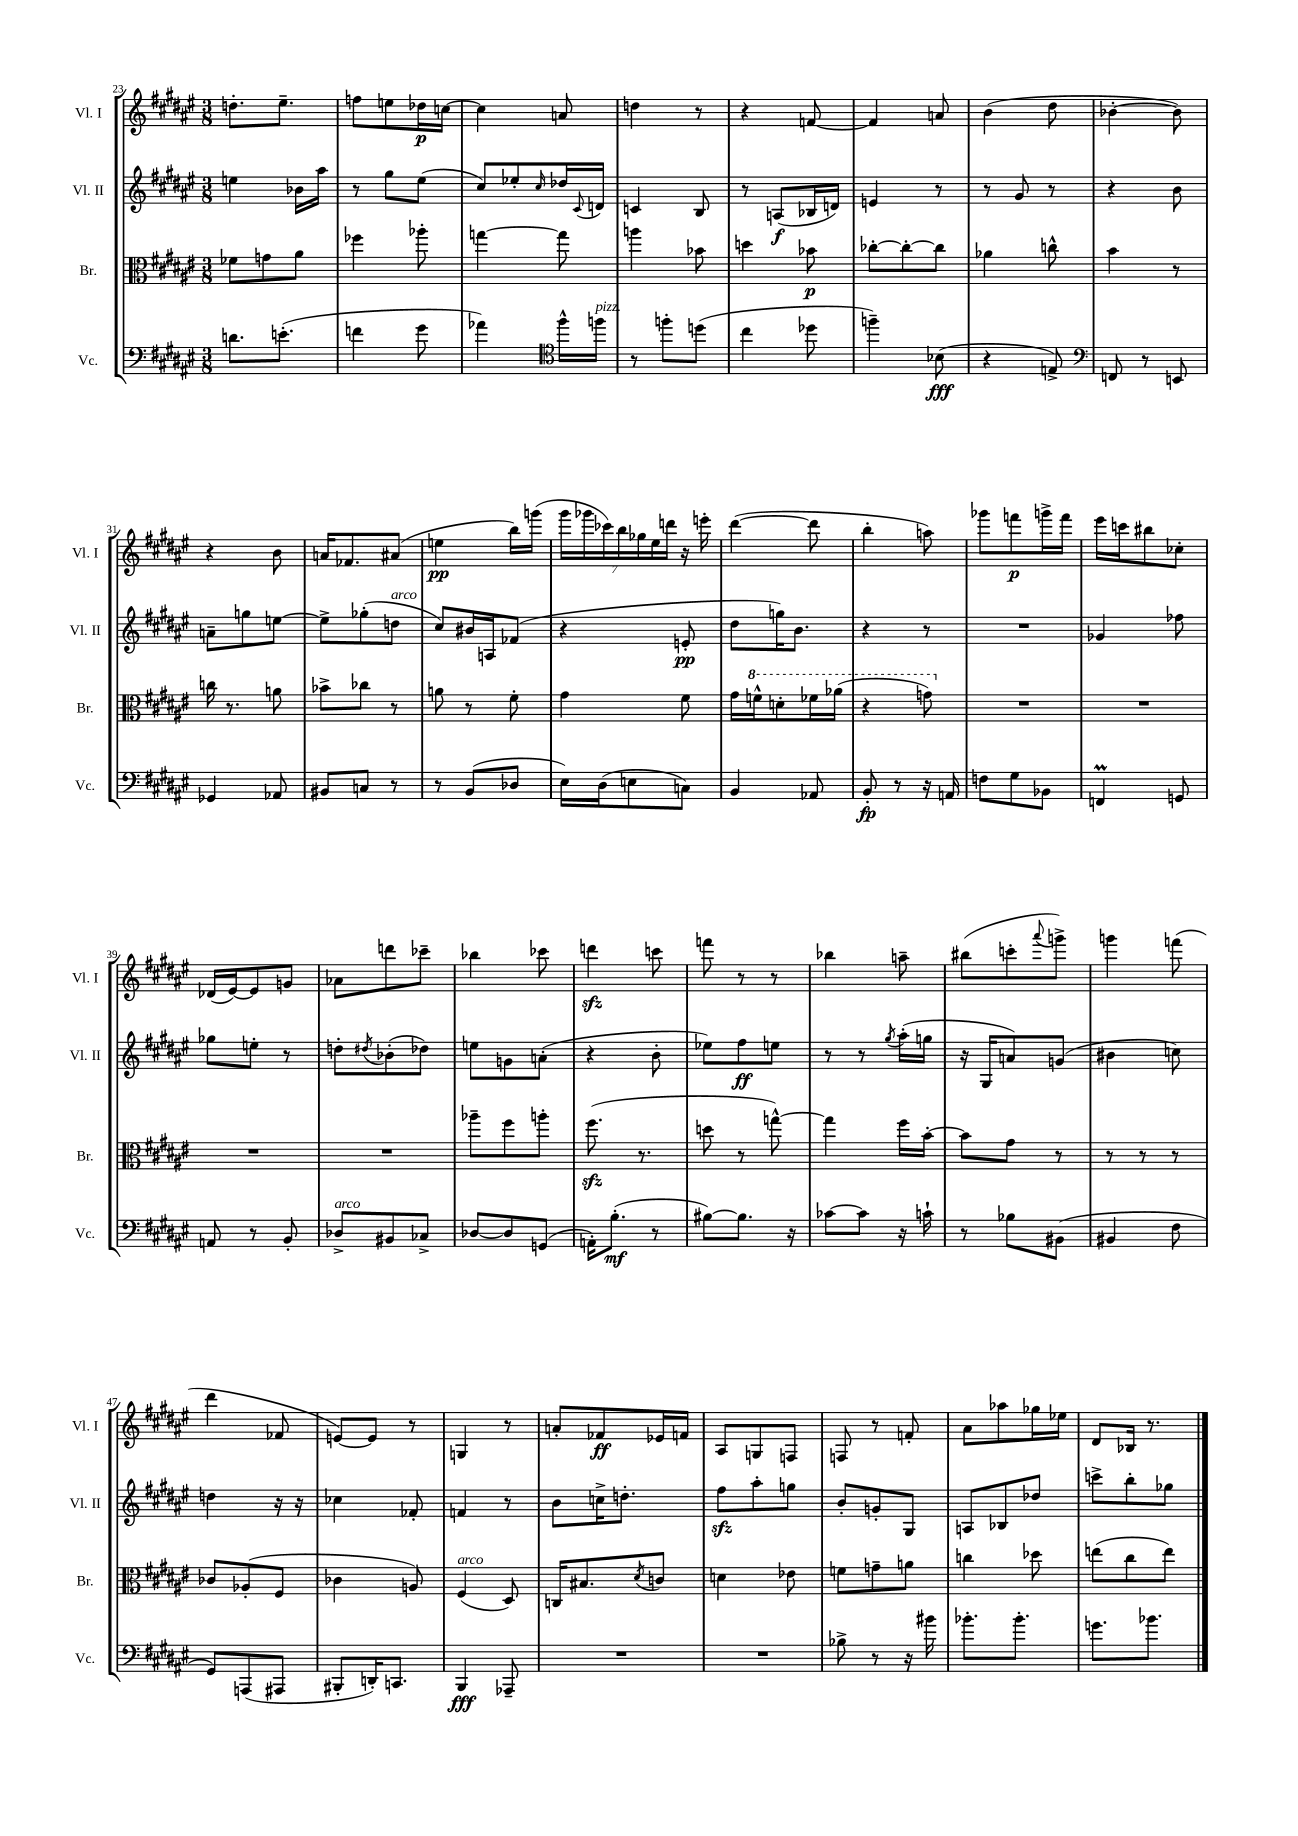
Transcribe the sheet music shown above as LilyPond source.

<<
\new StaffGroup <<
\new Staff = "s0" \with { instrumentName = "Vl. I" shortInstrumentName = "Vl. I" } {
    \clef treble \key fis \major \numericTimeSignature \time 3/8
    d''8.-. eis''8.-- |
    f''8 e''8 des''16\p c''16~ |
    c''4 a'8 |
    d''4 r8 |
    r4 f'8~ |
    f'4 a'8 |
    b'4( dis''8 |
    bes'4~-. bes'8) |
    r4 b'8 |
    a'16 fes'8. ais'8( |
    e''4\pp b''16) g'''16( |
    \tuplet 7/4 { gis'''16 ges'''16 ces'''16) b''16 ges''16 eis''16 d'''16 } r16 e'''16-. |
    dis'''4~( dis'''8 |
    b''4-. a''8) |
    ges'''8 f'''8\p g'''16-> f'''16 |
    eis'''16 c'''16 bis''8 ces''8-. |
    des'16( eis'16~) eis'8 g'8 |
    aes'8 d'''8 ces'''8-- |
    bes''4 ces'''8 |
    d'''4\sfz c'''8 |
    f'''8 r8 r8 |
    bes''4 a''8-- |
    bis''8( c'''8-. \appoggiatura { ais'''8 } g'''8->) |
    g'''4 f'''8( |
    dis'''4 fes'8 |
    e'8~) e'8 r8 |
    g4 r8 |
    a'8-. fes'8\ff ees'16 f'16 |
    ais8 g8 f8 |
    f8 r8 f'8-. |
    ais'8 aes''8 ges''16 ees''16 |
    dis'8 bes16 r8. \bar "|." |
}
\new Staff = "s1" \with { instrumentName = "Vl. II" shortInstrumentName = "Vl. II" } {
    \clef treble \key fis \major \numericTimeSignature \time 3/8
    e''4 bes'16 ais''16 |
    r8 gis''8 eis''8( |
    cis''8) ees''8-. \grace { cis''16 } des''16 \appoggiatura { cis'8 } d'16 |
    c'4 b8 |
    r8 a8\f( bes16 d'16) |
    e'4 r8 |
    r8 gis'8 r8 |
    r4 b'8 |
    a'8-- g''8 e''8~ |
    e''8-> ges''8-.( d''8^\markup { \italic "arco" } |
    cis''8) bis'16 a16 fes'8( |
    r4 e'8-.\pp |
    dis''8 g''16) b'8. |
    r4 r8 |
    R4. |
    ges'4 fes''8 |
    ges''8 e''8-. r8 |
    d''8-. \acciaccatura { dis''8 } bes'8-.( des''8) |
    e''8 g'8 a'8-.( |
    r4 b'8-. |
    ees''8) fis''8\ff e''8 |
    r8 r8 \acciaccatura { gis''8 } ais''16-.( g''16 |
    r16 gis16 a'8) g'8( |
    bis'4 c''8) |
    d''4 r16 r16 |
    ces''4 fes'8-. |
    f'4 r8 |
    b'8 c''16-> d''8.-. |
    fis''8\sfz ais''8-. g''8 |
    b'8-. g'8-. gis8 |
    a8 bes8 des''8 |
    c'''8-> b''8-. ges''8 \bar "|." |
}
\new Staff = "s2" \with { instrumentName = "Br." shortInstrumentName = "Br." } {
    \clef alto \key fis \major \numericTimeSignature \time 3/8
    fes'8 g'8 ais'8 |
    fes''4 aes''8-. |
    g''4~ g''8 |
    a''4 bes'8 |
    d''4 bes'8\p |
    ces''8~-. ces''8~-. ces''8 |
    aes'4 c''8-^ |
    b'4 r8 |
    c''16 r8. a'8 |
    bes'8-> ces''8 r8 |
    a'8 r8 fis'8-. |
    gis'4 fis'8 |
    gis'16 \ottava #1 f''16-^ d''8-. fes''16 aes''16( |
    r4 g''8) \ottava #0 |
    R4. |
    R4. |
    R4. |
    R4. |
    aes''8-- fis''8 a''8-. |
    fis''8.\sfz( r8. |
    d''8 r8 g''8~-^) |
    g''4 fis''16 b'16~-. |
    b'8 gis'8 r8 |
    r8 r8 r8 |
    ces'8 aes8-.( fis8 |
    ces'4 a8) |
    fis4^\markup { \italic "arco" }( dis8) |
    c16 bis8. \acciaccatura { dis'8 } c'8 |
    d'4 ees'8 |
    f'8 g'8-- a'8 |
    c''4 des''8 |
    e''8( cis''8 e''8) \bar "|." |
}
\new Staff = "s3" \with { instrumentName = "Vc." shortInstrumentName = "Vc." } {
    \clef bass \key fis \major \numericTimeSignature \time 3/8
    d'8. e'8.-.( |
    f'4 gis'8 |
    aes'4) \clef tenor fis''16-^ f''16^\markup { \italic "pizz." } |
    r8 f''8-. d''8( |
    cis''4 des''8 |
    f''4--) bes8\fff( |
    r4 e8->) |
    \clef bass f,8 r8 e,8 |
    ges,4 aes,8 |
    bis,8 c8 r8 |
    r8 b,8( des8 |
    eis16) dis16( e8 c8) |
    b,4 aes,8 |
    b,8-.\fp r8 r16 a,16 |
    f8 gis8 bes,8 |
    f,4\prall g,8 |
    a,8 r8 b,8-. |
    des8->^\markup { \italic "arco" } bis,8 ces8-> |
    des8~ des8 g,8( |
    a,16-.) b8.-.\mf( r8 |
    bis8~) bis8. r16 |
    ces'8~ ces'8 r16 c'16-! |
    r8 bes8 bis,8( |
    bis,4 fis8 |
    gis,8) a,,8( ais,,8 |
    bis,,8-. d,16-.) c,8. |
    b,,4\fff aes,,8-- |
    R4. |
    R4. |
    bes8-> r8 r16 bis'16 |
    bes'8.-. bes'8.-. |
    g'8. bes'8. \bar "|." |
}
>>
>>
\layout { \context { \Score currentBarNumber = #23 } }
